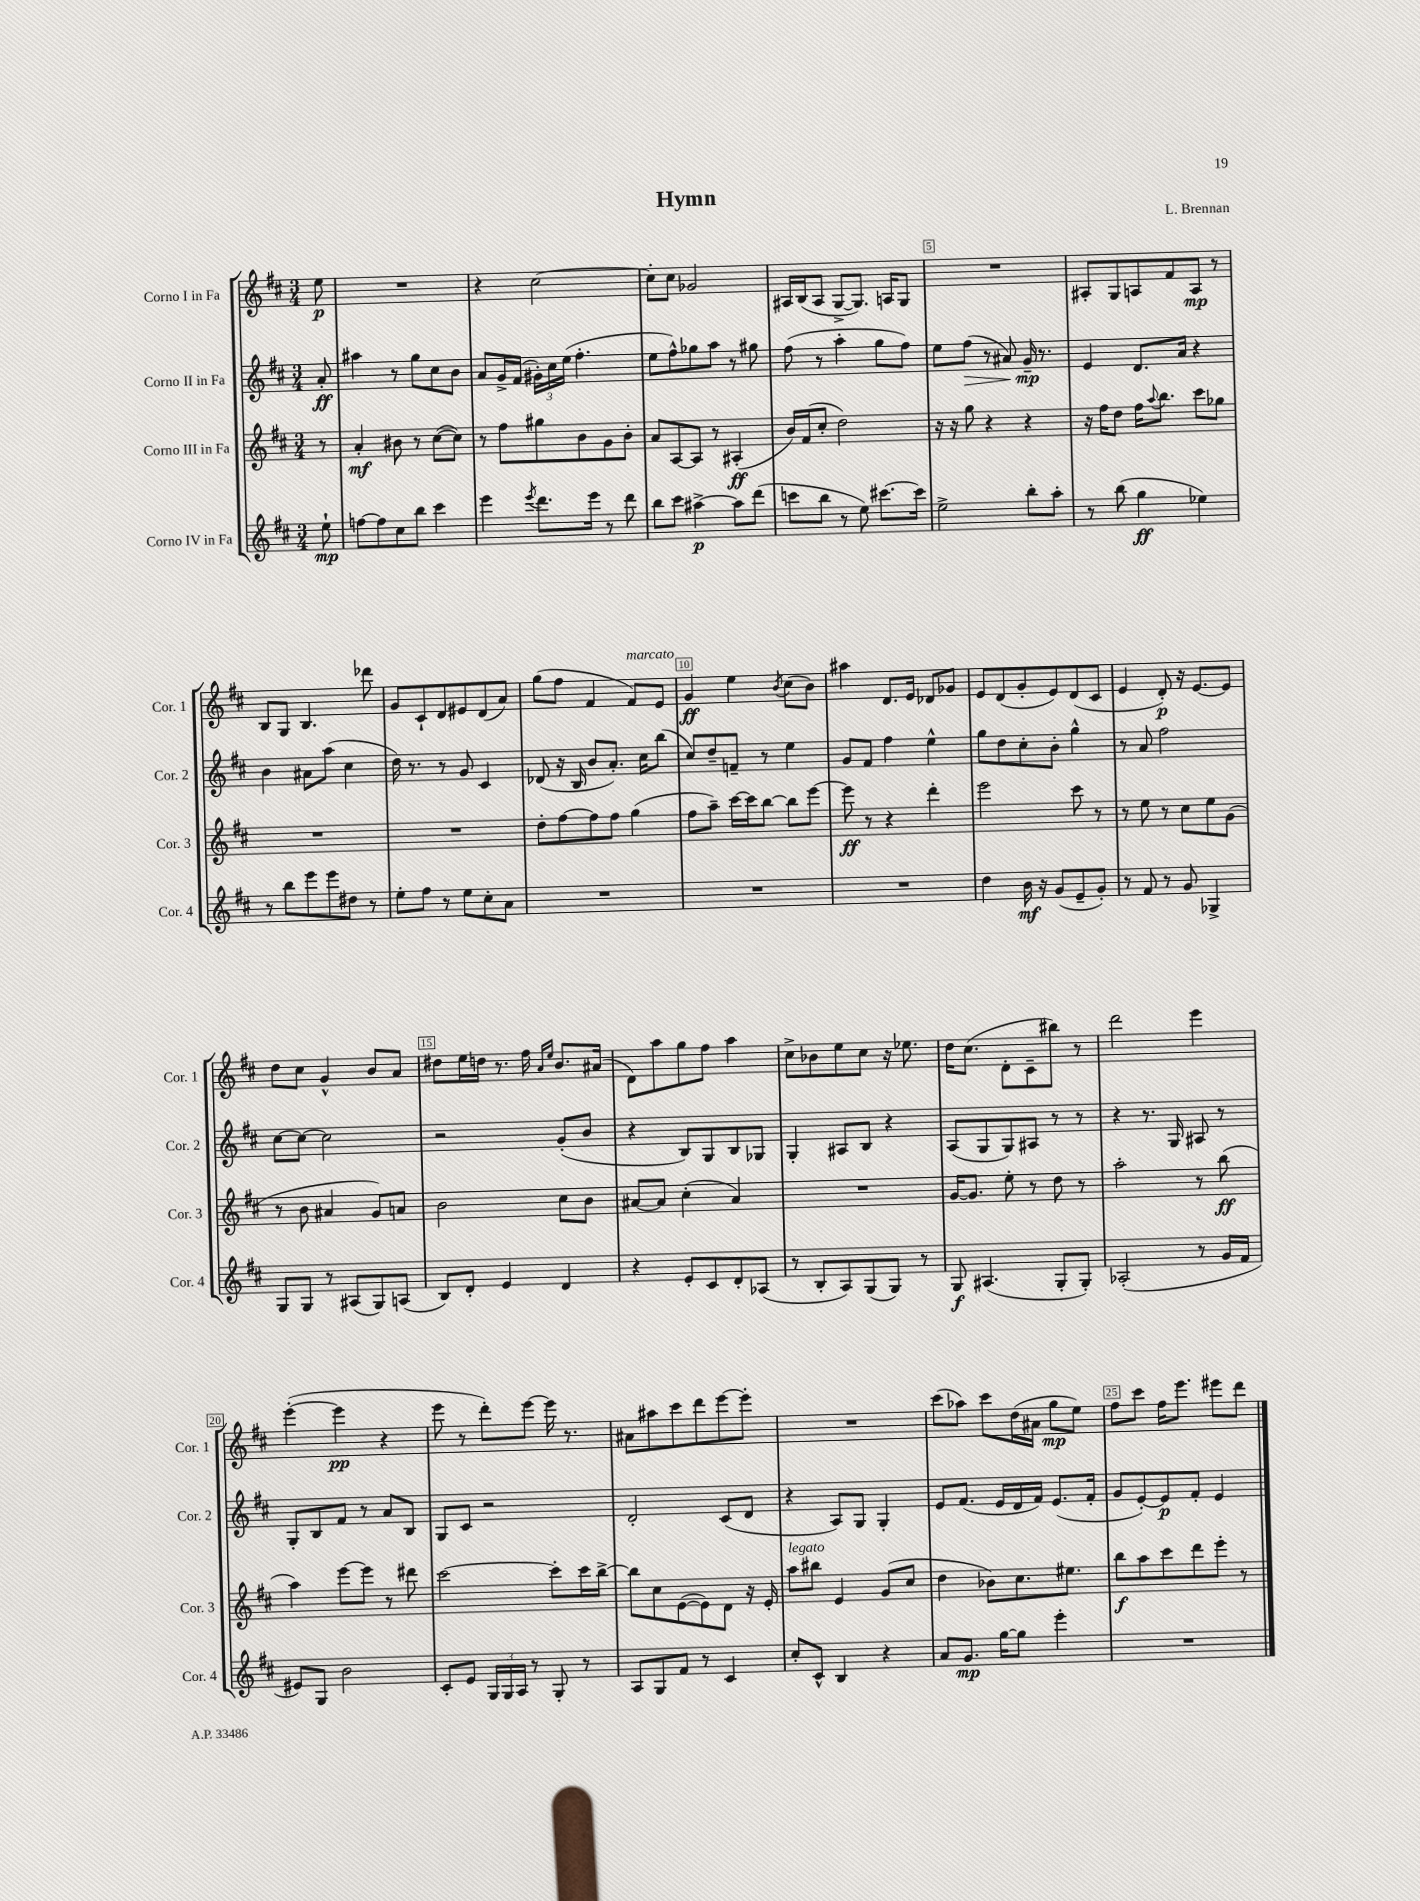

**kern	**kern	**kern	**kern
*staff4	*staff3	*staff2	*staff1
*clefG2	*clefG2	*clefG2	*clefG2
*k[f#c#]	*k[f#c#]	*k[f#c#]	*k[f#c#]
*M3/4	*M3/4	*M3/4	*M3/4
8ee`\	8r	8a'/	8ee\
=	=	=	=
[8ff\L	4a'/	4aa#\	2.r
8ff\]	.	.	.
8cc#\	8b#\	8r	.
8bb\J	8r	8gg\L	.
4ccc#\	([8cc#\L	8cc#\	.
.	8cc#\]J)	8b\J	.
=	=	=	=
4eee\	8r	8a/L	4r
.	8ff#\L	16g^/L	.
.	.	(16f#/JJ	.
8qeee/	.	.	.
8.ddd\L	8gg#\	24g#'\LL)	[2cc#\
.	.	24cc#\	.
.	.	(24ee\JJ	.
.	8b\	4.ff#'\	.
16eee\Jk	.	.	.
8r	8g\	.	.
8ddd\	8b'\J	.	.
=	=	=	=
8bb\L	8a/L	8ee\L	8cc#'\]L
8ccc#\J	[8A/	8ff#^^\)	8cc#\J
[4aa#^\	8A/]J	8gg-\	2g-/
.	8r	8aa\J	.
8aa#\]L	(4A#'/	8r	.
(8ddd\J	.	8gg#\	.
=	=	=	=
8ccc\L	16b/LL)	(8ff#\	16A#/LL
.	(16f#/J	.	(16B/J
8bb\J	8cc#'/J	8r	8A#/J
8r	2dd\)	4aa'\	[8G^/L
8ee\)	.	.	8.G/]J)
[8.ccc#\L	.	8gg\L	.
.	.	.	16A/LK
.	.	8ff#\J)	8G/J
16ccc#\]Jk	.	.	.
=	=	=	=
2ee^\	16r	8ee\L	2.r
.	16r	.	.
.	8gg\	(8ff#\J	.
.	4r	8r	.
.	.	8a#/)	.
8bb'\L	4r	16g~/	.
.	.	8.r	.
8aa'\J	.	.	.
=	=	=	=
8r	16r	4e/	8A#'/L
.	16ff#\LK	.	.
(8bb\	8dd\J	.	8G/
4gg\	16ff#\LK	8.d/L	8A/
.	8qqaa/	.	.
.	8.bb\J	.	.
.	.	.	8f#/
.	.	16a/Jk	.
4ee-\)	8ccc#\L	4r	8A/J
.	8gg-\J	.	8r
=	=	=	=
8r	2.r	4b\	8B/L
8bb\L	.	.	8G/J
8eee\	.	8a#\L	4.B/
8eee\	.	(8aa\J	.
8dd#\J	.	4cc#\	.
8r	.	.	8ddd-\
=	=	=	=
8ee'\L	2.r	16dd\)	8g/L
.	.	8.r	.
8ff#\J	.	.	8c#`/
8r	.	8r	8d/
8ee\L	.	8g/	8e#/
8cc#'\	.	4c#/	(8d/
8a\J	.	.	8a/J)
=	=	=	=
2.r	8dd'\L	(8d-/	(8gg\L
.	[8ff#\	16r	8ff#\J
.	.	16B/	.
.	8ff#\]	8b/L	4f#/
.	8ff#\J	8.a'/J)	.
.	(4gg\	.	8f#/L)
.	.	16cc#\LK	.
.	.	(8bb\J	8e/J
=	=	=	=
2.r	8ff#\L	8cc#/L)	4g/
.	8aa~\J)	8dd~/	.
.	[16ccc#\LL	8f~/J	4ee\
.	16ccc#\]J	.	.
.	[8bb\J	8r	.
.	.	.	8qb/
.	8bb\]L	4ee\	(8cc#\L
.	[8eee\J	.	8b\J)
=	=	=	=
2.r	8eee\]	8g/L	4aa#\
.	8r	8f#/J	.
.	4r	4ff#\	8.d/L
.	.	.	16e/Jk
.	4ddd'\	4ee^^\	8d-/L
.	.	.	8g-/J
=	=	=	=
4dd\	2eee\	8gg\L	8e/L
.	.	8dd\	(8d/
16b\	.	8cc#'\	8g'/
16r	.	.	.
(8g/L	.	8b'\J	8e/)
8e~/	8ccc#\	4gg^^\	(8d/
8g'/J)	8r	.	8c#/J
=	=	=	=
8r	8r	8r	4e/
8f#/	8ee\	8a/	.
8r	8r	2ff#\	8d'/)
8g/	8cc#\L	.	16r
.	.	.	[8.e/L
4G-^/	8ee\	.	.
.	(8g\J	.	8e/]J
=	=	=	=
8G/L	8r	[8cc#\L	8dd\L
8G/J	8b\	8cc#\_J	8cc#\J
8r	4a#/	2cc#\]	4g^^/
(8A#/L	.	.	.
8G/)	8g/L)	.	8b/L
(8A/J	8a/J	.	8a/J
=	=	=	=
8B/L)	2b\	2r	8dd#\L
8d'/J	.	.	16ee\L
.	.	.	16dd\JJ
4e/	.	.	8.r
.	.	.	16ff#\
.	.	.	16qqa/LL
.	.	.	16qqee/JJ
4d/	8cc#\L	(8g'/L	8.b/L
.	8b\J	8b/J	.
.	.	.	(16a#/Jk
=	=	=	=
4r	[8a#/L	4r	8d\L)
.	8a#/]J	.	8aa\
8e'/L	(4cc#'\	8B/L)	8gg\
8c#/	.	8G/	8ff#\J
8d'/	4a#/)	8B/	4aa\
(8A-/J	.	8G-/J	.
=	=	=	=
8r	2.r	4G'/	8cc#^\L
8B'/L	.	.	8b-\
8A/)	.	8A#/L	8ee\
(8G/	.	8B/J	8cc#\J
8G/J)	.	4r	16r
.	.	.	8.ee-\
8r	.	.	.
=	=	=	=
8G/	[16g/LK	(8A/L	16dd\LK
.	8.g/]J	.	(8.cc#\J
(4.A#/	.	8G/	.
.	8ee'\	8G/)	8d'\L
.	8r	8A#/J	8c#~\
8G'/L	8dd\	8r	8bb#\J)
8G'/J)	8r	8r	8r
=	=	=	=
(2A-'/	2aa'\	4r	2ddd\
.	.	8.r	.
.	.	16G/	.
8r	8r	8A#/	4eee\
16g/LL	(8bb\	8r	.
16f#/JJ	.	.	.
=	=	=	=
8e#/L)	4aa\)	8G'/L	([4eee'\
8G/J	.	8B/	.
2b\	[8eee\L	8f#/J	4eee\]
.	8eee\]J	8r	.
.	8r	8a/L	4r
.	8ddd#\	8B/J	.
=	=	=	=
8c#'/L	[2ccc#\	8G/L	8eee\
8e/J	.	8c#/J	8r
24G/LL	.	2r	8ddd'\L)
24G/	.	.	.
24A/JJ	.	.	.
8r	.	.	[8eee\J
8G'/	8ccc#'\]L	.	16eee\]
.	.	.	8.r
8r	16ccc#\L	.	.
.	[16bb^\JJ	.	.
=	=	=	=
8A/L	8bb\]L	2d'/	8a#\L
8G/	8cc#\	.	8aa#\
8f#/J	([8e\	.	8ccc#\
8r	8e\])	.	8ddd\
4c#/	8d\J	(8c#/L	[8eee\
.	16r	8d/J	8eee'\]J
.	16e'/	.	.
=	=	=	=
8cc#'/L	8aa\L	4r	2.r
8c#^^/J	8bb#\J	.	.
4B/	4e/	8A/L)	.
.	.	8G/J	.
4r	(8g/L	4G'/	.
.	8cc#/J	.	.
=	=	=	=
8a/L	4dd\	8e/L	(8ccc#\L
8.g/J	.	(8.f#/J	8aa-\J)
.	8b-\L)	.	8ccc#\L
[16gg\LK	.	16e/LL	.
8gg\]J	8.cc#\	16d/	(16dd\L
.	.	16f#/JJ)	16a#\JJ
4eee'\	.	(8.e/L	8gg\L
.	8.ee#\J	.	.
.	.	.	8ee\J)
.	.	16f#'/Jk	.
=	=	=	=
2.r	8bb\L	8g/L	8ff#\L
.	8aa\	[8e'/)	8ccc#\J
.	8ccc#\	8e/]	16ff#\LK
.	.	.	8.eee\J
.	8ddd\	8f#'/J	.
.	8eee'\J	4e/	8eee#\L
.	8r	.	8ddd\J
==	==	==	==
*-	*-	*-	*-
